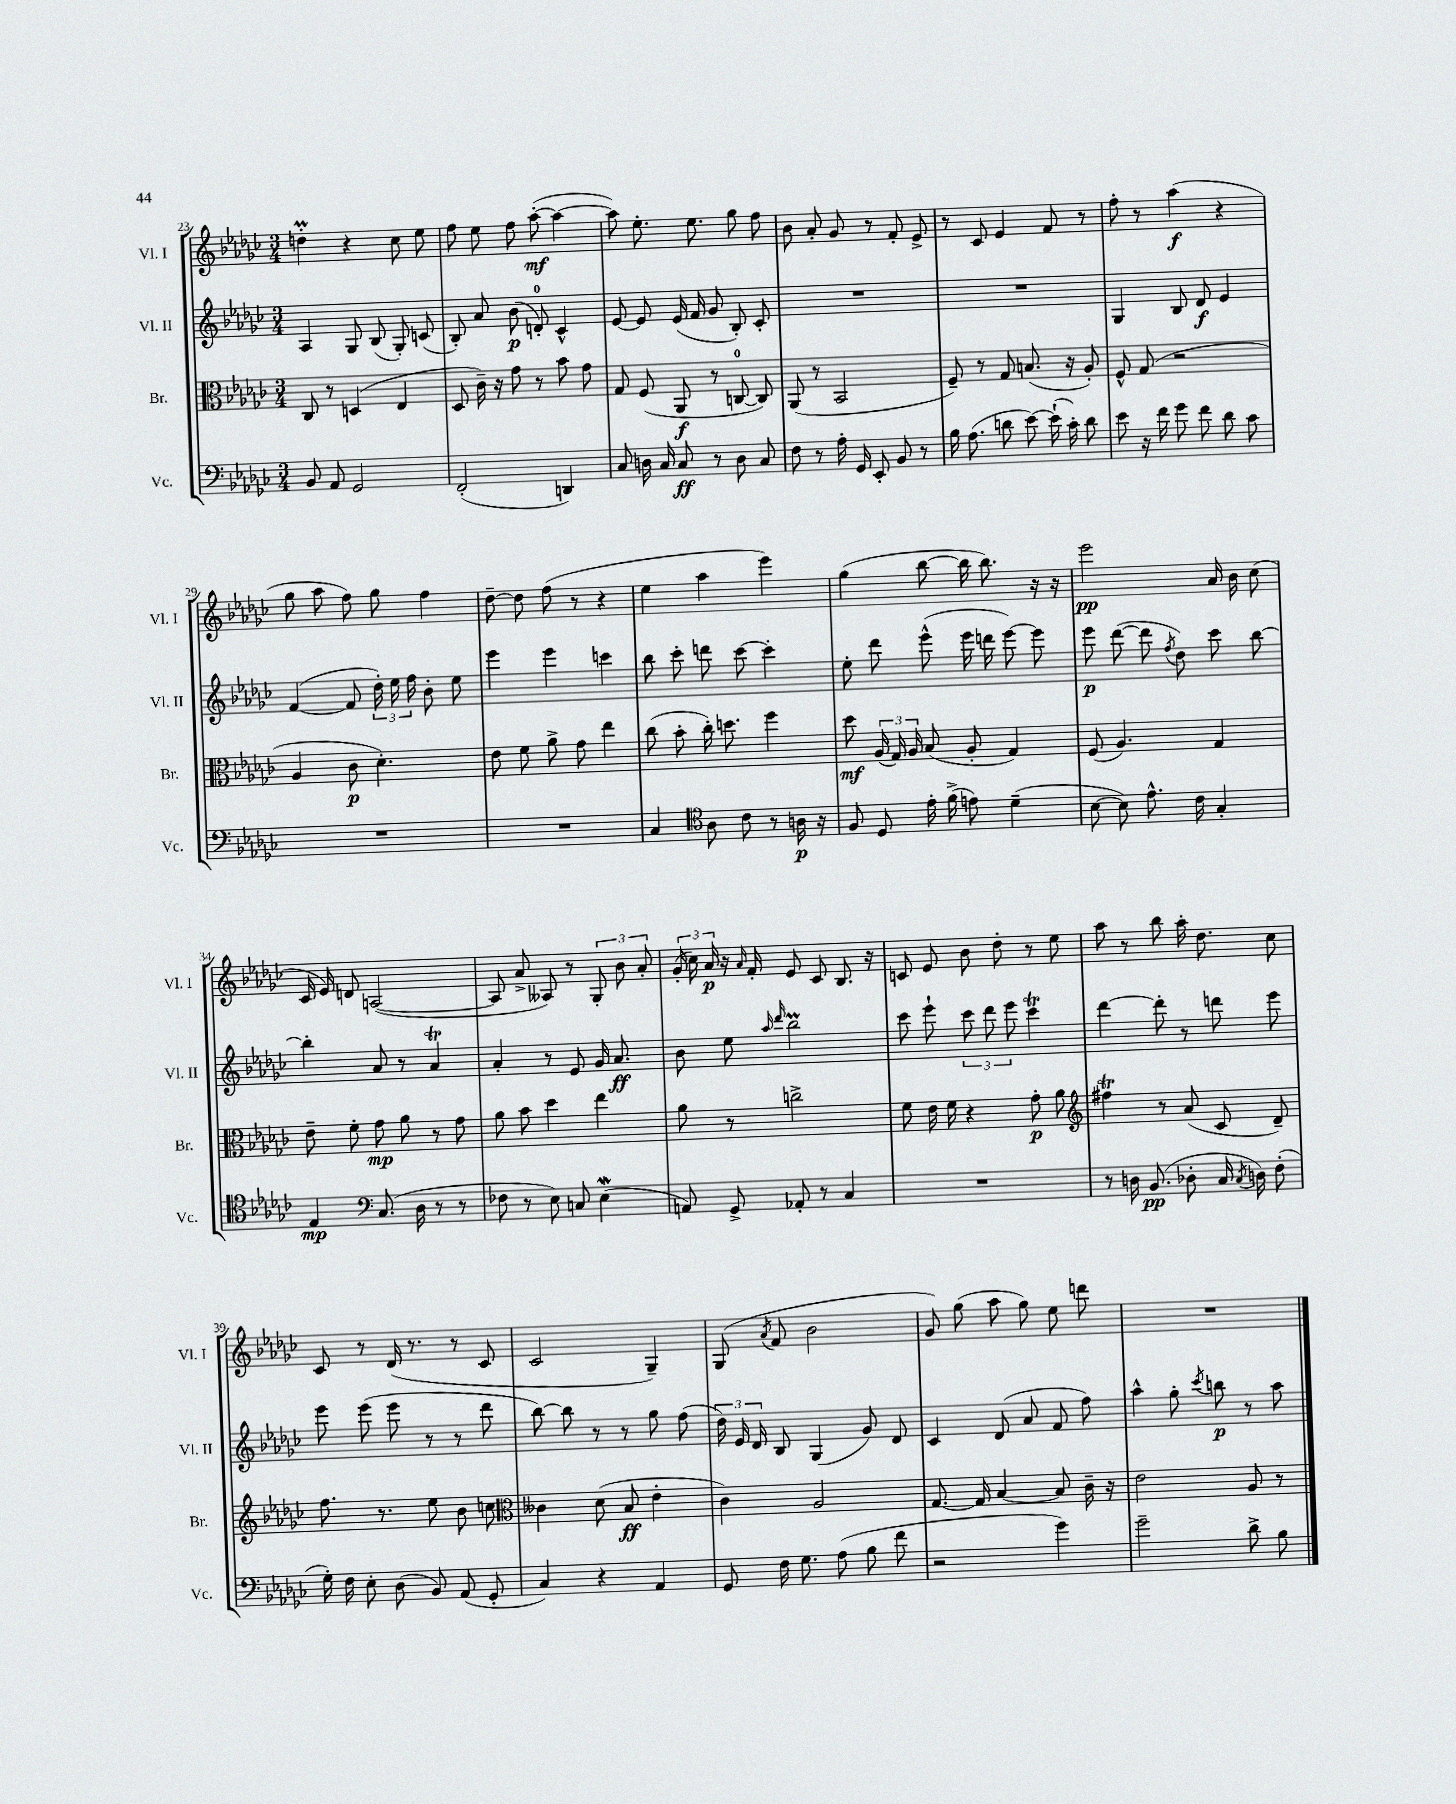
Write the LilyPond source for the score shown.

<<
\new StaffGroup <<
\new Staff = "s0" \with { instrumentName = "Vl. I" shortInstrumentName = "Vl. I" } {
    \clef treble \key ges \major \numericTimeSignature \time 3/4
    \autoBeamOff d''4-.\prall r4 ces''8 ees''8 |
    f''8 ees''8 f''8 aes''8~-.\mf( aes''4~ |
    aes''8) ees''8.-. ees''8. ges''8 f''8 |
    bes'8 aes'8-. ges'8 r8 f'8-. ees'8-> |
    r8 ces'8 ees'4 f'8 r8 |
    f''8-. r8 aes''4\f( r4 |
    ges''8 aes''8 f''8) ges''8 f''4 |
    des''8~-- des''8 f''8( r8 r4 |
    ees''4 aes''4 ees'''4) |
    ges''4( bes''8~ bes''16 bes''8.) r16 r16 |
    ees'''2\pp aes'16 bes'16 ces''8( |
    ces'16 ees'16) d'8 a2~( |
    a8 aes'8-> aeses8) r8 \tuplet 3/2 { ges8-. bes'8 aes'8-. } |
    \tuplet 3/2 { ges'16-.( ces''16) aes'16\p } r16 \grace { aes'16 } f'16-. ees'8 ces'8 bes8. r16 |
    c'8 ees'8 bes'8 des''8-. r8 ees''8 |
    aes''8 r8 bes''8 aes''16-. des''8. ces''8 |
    ces'8 r8 des'16( r8. r8 ces'8 |
    ces'2 ges4--) |
    ges8( \acciaccatura { aes'8 } f'8 bes'2 |
    ges'8) ges''8( aes''8 ges''8) ees''8 d'''8 |
    R2. \bar "|." |
}
\new Staff = "s1" \with { instrumentName = "Vl. II" shortInstrumentName = "Vl. II" } {
    \clef treble \key ges \major \numericTimeSignature \time 3/4
    \autoBeamOff aes4 ges8 bes8( ges8-.) c'8( |
    bes8-.) aes'8 bes'8\p( d'8-0-.) ces'4-^ |
    ees'8~ ees'8 ees'16( f'16 ges'8 bes8-.) ces'8-. |
    R2. |
    R2. |
    ges4 bes8 des'8\f ees'4 |
    f'4~( f'8 \tuplet 3/2 { des''16-.) ees''16 f''16 } bes'8-. ees''8 |
    ees'''4 ees'''4 c'''4 |
    bes''8 ces'''8-. d'''8 ces'''8~ ces'''4-. |
    ees''8-. des'''8 ees'''8-^( ees'''16 d'''16 ees'''8~) ees'''8 |
    ees'''8\p des'''8~( des'''8 \acciaccatura { f''8 } des''8) ces'''8 bes''8~ |
    bes''4-. aes'8 r8 aes'4\trill |
    aes'4-. r8 ees'8 ges'16 aes'8.\ff |
    bes'8 ees''8 \grace { aes''16 des'''16 } bes''2\prall |
    ces'''8 ees'''8-! \tuplet 3/2 { ces'''8 des'''8 ees'''8 } ces'''4\trill |
    des'''4~ des'''8-. r8 d'''8 ees'''8 |
    ees'''8 ees'''8( ees'''8 r8 r8 des'''8 |
    bes''8~) bes''8 r8 r8 ges''8 f''8( |
    \tuplet 3/2 { des''16) ees'16 des'16 } bes8 ges4( ges'8) des'8 |
    ces'4 des'8( aes'8 f'8 f''8) |
    aes''4-^ ges''8-. \acciaccatura { ces'''8 } b''8\p r8 aes''8 \bar "|." |
}
\new Staff = "s2" \with { instrumentName = "Br." shortInstrumentName = "Br." } {
    \clef alto \key ges \major \numericTimeSignature \time 3/4
    \autoBeamOff ces8 r8 d4( ees4 |
    des8 ces'16--) r16 ges'8 r8 bes'8 ges'8 |
    ges8 f8( aes,8\f r8 c8-0~ c8) |
    aes,8( r8 bes,2 |
    f8--) r8 ges8 b8.( r16 aes8-.) |
    f8-^ ges8( r2 |
    aes4 ces'8\p des'4.-.) |
    ees'8 f'8 aes'8-> ges'8 ees''4 |
    ces''8( bes'8-. ces''16-.) d''8. f''4 |
    des''8\mf \tuplet 3/2 { aes16( ges16) aes16 } bes8( aes8-. ges4) |
    f8( aes4.) ges4 |
    ees'8-- f'8-. ges'8\mp aes'8 r8 ges'8 |
    aes'8 bes'8 des''4 ees''4 |
    aes'8 r8 c''2-> |
    f'8 ees'16 f'16 r4 ges'8-.\p aes'8 |
    \clef treble fis''4\trill r8 aes'8( ces'8 des'8--) |
    f''8. r8. ees''8 bes'8 c''8 |
    \clef alto ceses'4 des'8( bes8\ff ees'4-. |
    ces'4) aes2 |
    ges8.~ ges16 bes4~ bes8 ces'16-- r16 |
    ees'2 aes8 r8 \bar "|." |
}
\new Staff = "s3" \with { instrumentName = "Vc." shortInstrumentName = "Vc." } {
    \clef bass \key ges \major \numericTimeSignature \time 3/4
    \autoBeamOff bes,8 aes,8 ges,2 |
    f,2-.( d,4) |
    ces8 d16 ces16 ces8\ff r8 d8 ces8 |
    f8 r8 aes16-. ges,16 ees,8-. bes,8 r8 |
    bes16 aes8.( d'8 ees'8~) ees'16-!( ces'16-.) d'8 |
    ees'8 r16 f'16 ges'8 f'8 des'8 ces'8 |
    R2. |
    R2. |
    ces4 \clef tenor aes8 ces'8 r8 a16\p r16 |
    f8 des8 ees'16-. f'16->( e'8) des'4--( |
    bes8~ bes8) ees'8.-^ ces'16 ges4-. |
    ees4\mp \clef bass ces8.( des16 r8 r8 |
    fes8 r8 ees8) c8 ees4\mordent( |
    a,8) ges,8-> aes,8-. r8 ces4 |
    R2. |
    r8 d16 bes,8.\pp( des8-. ces16 \acciaccatura { ces8 } d16) f8-.( |
    ges16-.) f16 ees8-. des8( bes,8) aes,8( ges,8-. |
    ces4) r4 aes,4 |
    ges,8 f16 ges8. aes8( bes8 f'8 |
    r2 ges'4) |
    ges'2-- des'8-> bes8 \bar "|." |
}
>>
>>
\layout { \context { \Score currentBarNumber = #23 } }
